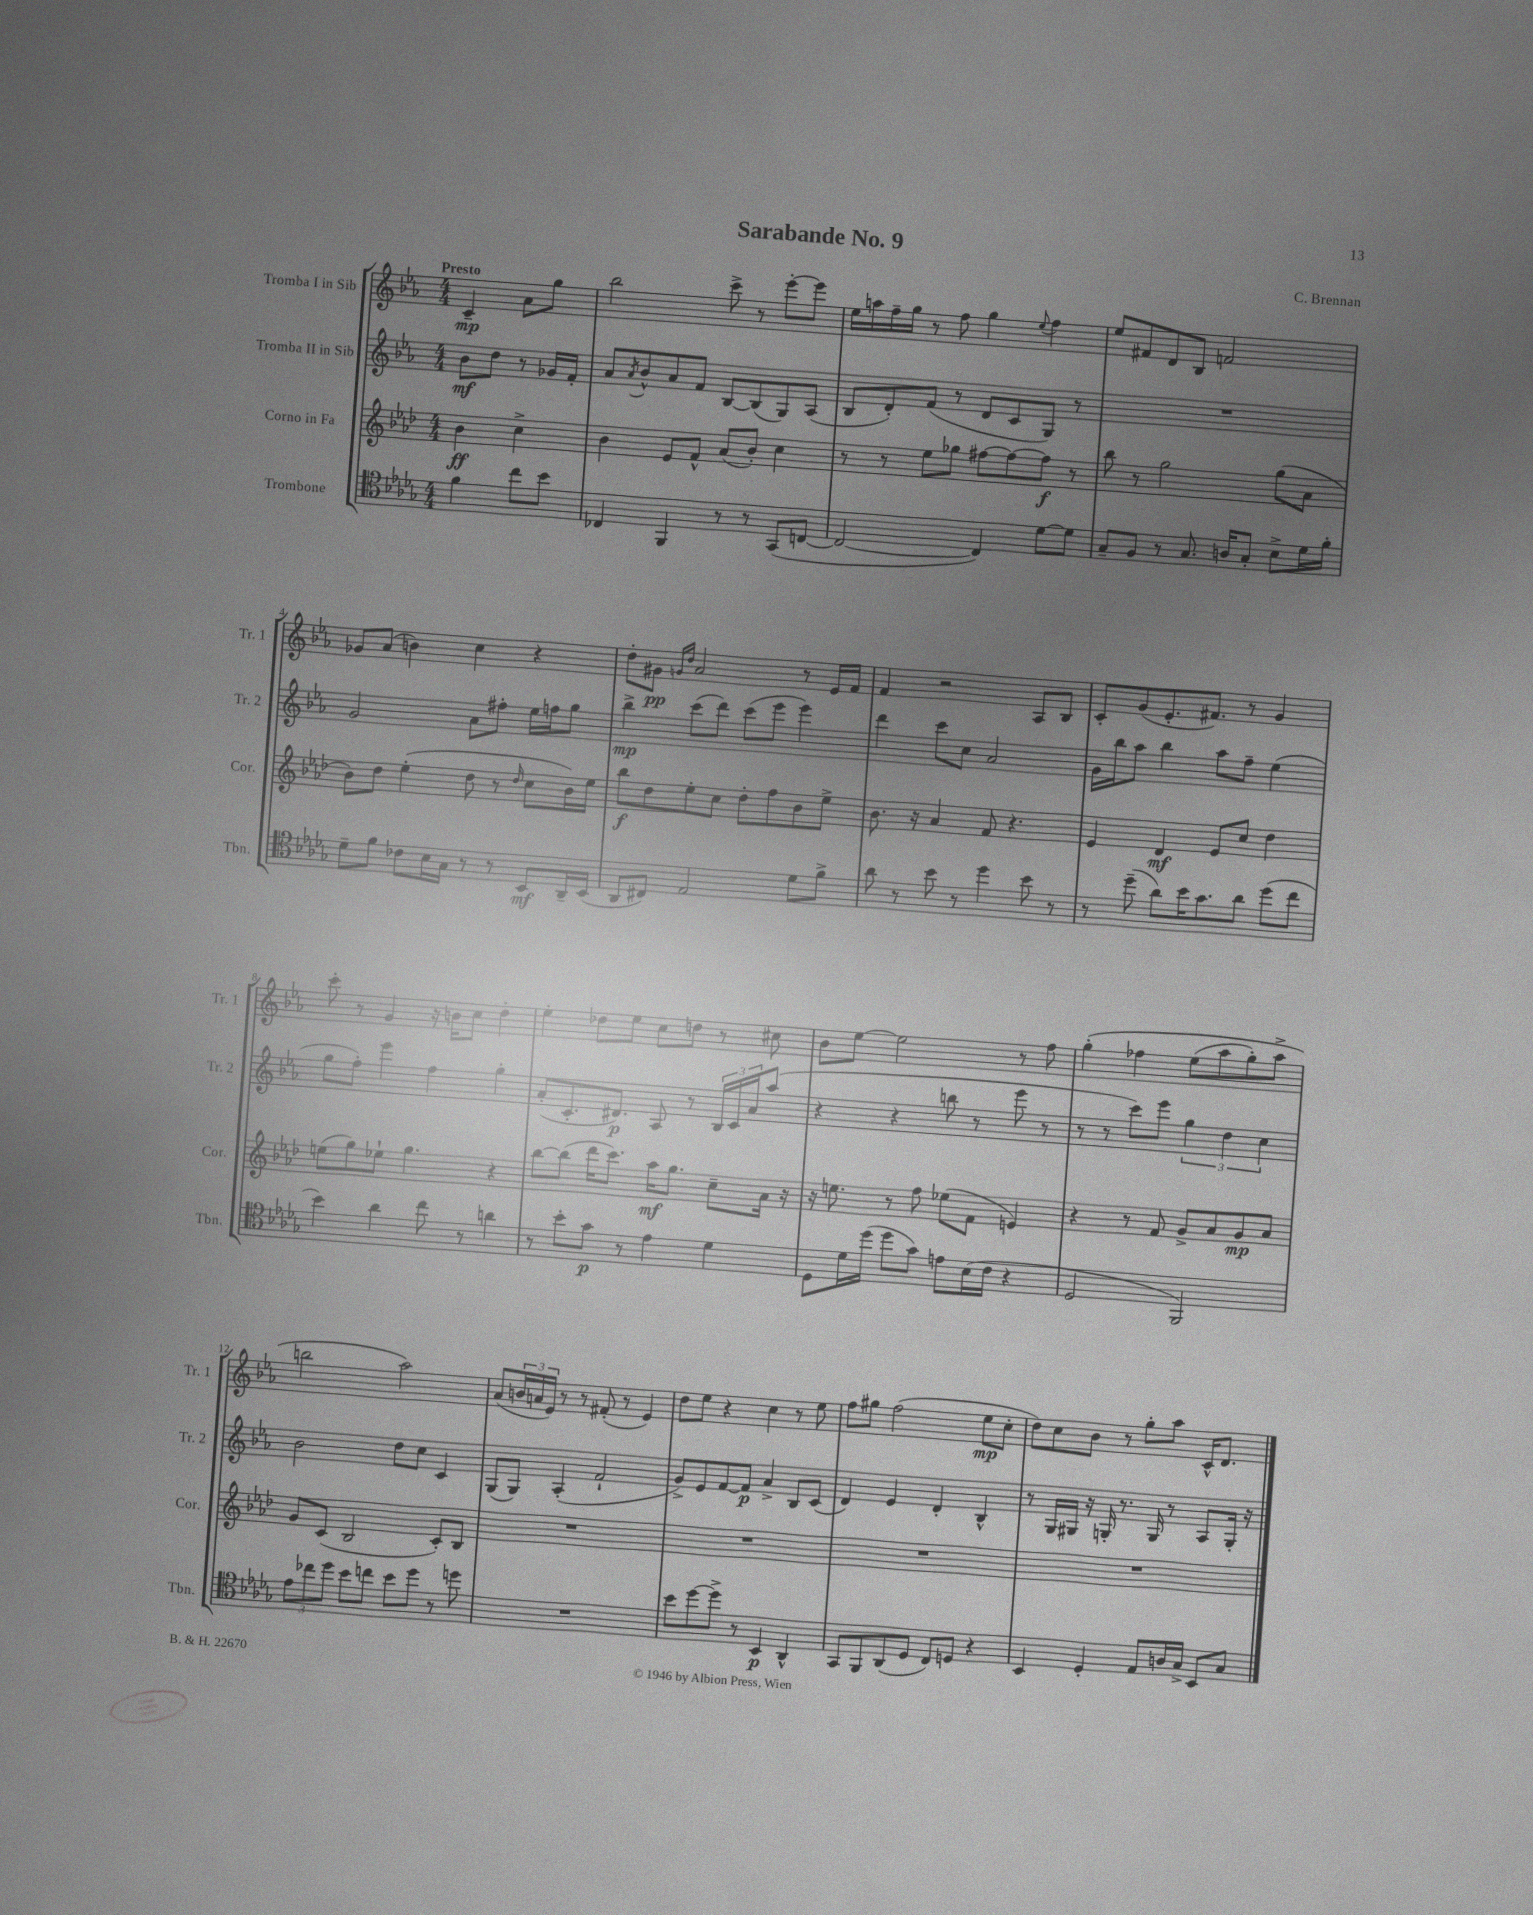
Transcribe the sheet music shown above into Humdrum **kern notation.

**kern	**dynam	**kern	**dynam	**kern	**dynam	**kern	**dynam
*part4	*part4	*part3	*part3	*part2	*part2	*part1	*part1
*staff4	*staff4	*staff3	*staff3	*staff2	*staff2	*staff1	*staff1
*I"Trombone	*	*I"Corno in Fa	*	*I"Tromba II in Sib	*	*I"Tromba I in Sib	*
*I'Tbn.	*	*I'Cor.	*	*I'Tr. 2	*	*I'Tr. 1	*
*clefC4	*	*clefG2	*	*clefG2	*	*clefG2	*
*k[b-e-a-d-g-]	*	*k[b-e-a-d-]	*	*k[b-e-a-]	*	*k[b-e-a-]	*
*M4/4	*	*M4/4	*	*M4/4	*	*M4/4	*
=	=	=	=	=	=	=	=
!	!	!	!	!	!	!LO:TX:a:B:t=Presto	!
4f\	.	4b-\	ff	8b-\L	mf	4c~/	mp
.	.	.	.	8dd\J	.	.	.
8cc\L	.	4cc^\	.	8r	.	8a-\L	.
8b-\J	.	.	.	16g-X/LL	.	8gg\J	.
.	.	.	.	16f'/JJ	.	.	.
=1	=1	=1	=1	=1	=1	=1	=1
4C-X/	.	4b-\	.	8a-/L	.	2bb-\	.
.	.	.	.	8qa-/	.	.	.
.	.	.	.	8b-^^/	.	.	.
4FF/	.	8e-/L	.	8a-/	.	.	.
.	.	8f^^/J	.	8f/J	.	.	.
8r	.	(8a-/L	.	[8B-/L	.	8ccc^\	.
8r	.	8b-'/J)	.	(8B-/]	.	8r	.
(8GG-/L	.	4cc\	.	8G/)	.	[8eee-'\L	.
[8Cn/J	.	.	.	(8A-/J	.	8eee-\J]	.
=2	=2	=2	=2	=2	=2	=2	=2
2C/_	.	8r	.	8B-/L	.	16ee-\LL	.
.	.	.	.	.	.	16aan\	.
.	.	8r	.	8d'/)	.	16ff~\	.
.	.	.	.	.	.	16gg\JJ	.
.	.	8ee-\L	.	(8f/J	.	8r	.
.	.	8gg-X\J	.	8r	.	8ff\	.
4C/])	.	[8ff#X\L	.	8d/L	.	4gg\	.
.	.	8ff#\_	.	8c/	.	.	.
.	.	.	.	.	.	8qqee-/	.
[8d-\L	.	8ff#\J]	f	8G/J)	.	4ff\	.
8d-\J]	.	8r	.	8r	.	.	.
=3	=3	=3	=3	=3	=3	=3	=3
8G-~/L	.	8bb-\	.	1r	.	8ee-/L	.
8F/J	.	8r	.	.	.	8f#X/	.
8r	.	2gg\	.	.	.	8d/	.
8.G-/	.	.	.	.	.	8B-/J	.
.	.	.	.	.	.	2fn/	.
16An/KL	.	.	.	.	.	.	.
8G-'/J	.	.	.	.	.	.	.
8B-^\L	.	(8gg\L	.	.	.	.	.
16d-\L	.	8a-\J	.	.	.	.	.
16f'\JJ	.	.	.	.	.	.	.
!!LO:LB:g=z
=4	=4	=4	=4	=4	=4	=4	=4
8d-~\L	.	8b-\L)	.	2g/	.	8g-X/L	.
8f\J	.	8dd-\J	.	.	.	(8a-/J	.
8c-X\L	.	(4ee-'\	.	.	.	4bn\)	.
16B-\L	.	.	.	.	.	.	.
16G-\JJ	.	.	.	.	.	.	.
8r	.	8dd-\	.	8a-\L	.	4cc\	.
8r	.	8r	.	8ff#X'\J	.	.	.
.	.	16qqdd-/	.	.	.	.	.
8BB-/L	mf	8cc\L	.	16ee-\LL	.	4r	.
.	.	.	.	16ffn\J	.	.	.
16AA-~/L	.	16b-\L)	.	8gg\J	.	.	.
(16BB-/JJ	.	16ee-\JJ	.	.	.	.	.
=5	=5	=5	=5	=5	=5	=5	=5
8AA-/L	.	8bb-\L	f	4bb-^\	mp	8dd'\L	.
8C#X/J)	.	8dd-\	.	.	.	8g#X\J	pp
.	.	.	.	.	.	16qqgn/LL	.
.	.	.	.	.	.	16qqdd/JJ	.
2E-/	.	8ee-'\	.	(8ccc\L	.	2a-/	.
.	.	8cc\J	.	8ddd\J)	.	.	.
.	.	8dd-'\L	.	(8ccc\L	.	.	.
.	.	8ff\	.	8eee-\J	.	.	.
8d-\L	.	8b-\	.	4eee-\)	.	8r	.
8f^\J	.	8ee-^\J	.	.	.	16e-/LL	.
.	.	.	.	.	.	16f/JJ	.
=6	=6	=6	=6	=6	=6	=6	=6
8a-\	.	8.b-\	.	4ddd\	.	4f/	.
8r	.	.	.	.	.	.	.
.	.	16r	.	.	.	.	.
8b-\	.	4a-/	.	8ccc\L	.	2r	.
8r	.	.	.	8cc\J	.	.	.
4dd-\	.	8f/	.	2a-/	.	.	.
.	.	4.r	.	.	.	.	.
8b-\	.	.	.	.	.	8A-/L	.
8r	.	.	.	.	.	8B-/J	.
=7	=7	=7	=7	=7	=7	=7	=7
8r	.	4e-/	.	16g\LL	.	8c'/L	.
.	.	.	.	16bb-\J	.	.	.
(8dd-~\	.	.	.	8aa-\J	.	(8g/	.
8a-\L)	.	4d-/	mf	4bb-\	.	8.e-'/	.
16b-\K	.	.	.	.	.	.	.
8.g-\	.	.	.	.	.	8.f#X/J)	.
.	.	8e-/L	.	8aa-\L	.	.	.
8a-\J	.	8cc/J	.	8ff~\J	.	8r	.
(8dd-\L	.	4dd-\	.	(4ee-\	.	4g/	.
8cc\J	.	.	.	.	.	.	.
!!LO:LB:g=z
=8	=8	=8	=8	=8	=8	=8	=8
4b-\)	.	(8een\L	.	8gg\L	.	8ccc'\	.
.	.	8gg\)	.	8ff'\J)	.	8r	.
4a-\	.	8ee-X`\J	.	4eee-\	.	4g/	.
.	.	4.gg\	.	.	.	.	.
8cc\	.	.	.	4ff\	.	16r	.
.	.	.	.	.	.	16bn\KL	.
8r	.	.	.	.	.	8cc\J	.
4an\	.	4r	.	4gg'\	.	4dd'\	.
=9	=9	=9	=9	=9	=9	=9	=9
8r	.	[8bb-\L	.	(8a-'/L	.	4ee-'\	.
8b-'\L	.	(8bb-\J]	.	8.c'/	.	.	.
8g-\J	p	16ddd-\KL	.	.	.	8dd-X\L	.
.	.	8.ccc\J)	.	8.d#X/J)	p	.	.
8r	.	.	.	.	.	8ee-\J	.
4e-\	.	16aa-\KL	mf	8A-/	.	8cc\L	.
.	.	8.gg\J	.	.	.	.	.
.	.	.	.	8r	.	8ddn\J	.
4d-\	.	8cc~\L	.	24B-/LL	.	8r	.
.	.	.	.	24c/	.	.	.
.	.	.	.	24a-/J	.	.	.
.	.	16a-\Jk	.	(8aa-/J	.	8cc#X\	.
.	.	16r	.	.	.	.	.
=10	=10	=10	=10	=10	=10	=10	=10
8D-\L	.	16r	.	4r	.	8b-\L	.
.	.	8.een\	.	.	.	.	.
16d-\L	.	.	.	.	.	[8ee-\J	.
(16dd-\JJ	.	.	.	.	.	.	.
8dd-\L	.	8r	.	4r	.	2ee-\]	.
8g-\J)	.	8ff\	.	.	.	.	.
8en\L	.	(8ee-X\L	.	8bbn\	.	.	.
(16B-\L	.	8f\J	.	8r	.	.	.
16c\JJ	.	.	.	.	.	.	.
4r	.	4en/)	.	8eee-\	.	8r	.
.	.	.	.	8r	.	8ff\	.
=11	=11	=11	=11	=11	=11	=11	=11
2D-/	.	4r	.	8r	.	(4gg'\	.
.	.	.	.	8r	.	.	.
.	.	8r	.	8ccc\L)	.	4ff-X\	.
.	.	8f/	.	8eee-\J	.	.	.
2FF/)	.	8g^/L	.	6gg\	.	(8ee-\L	.
.	.	8a-/	.	.	.	8aa-\	.
.	.	.	.	6dd\	.	.	.
.	.	8g/	mp	.	.	8gg'\)	.
.	.	.	.	6cc\	.	.	.
.	.	8a-/J	.	.	.	8aa-^\J	.
!!LO:LB:g=z
=12	=12	=12	=12	=12	=12	=12	=12
12e-\L	.	8g/L	.	2b-\	.	2bbn\	.
12cc-X\	.	.	.	.	.	.	.
.	.	(8c/J	.	.	.	.	.
12dd-\J	.	.	.	.	.	.	.
8b-\L	.	2B-/	.	.	.	.	.
8ccn\J	.	.	.	.	.	.	.
8b-\L	.	.	.	8dd\L	.	2aa-\)	.
8dd-\J	.	.	.	8cc\J	.	.	.
8r	.	8c'/L)	.	4c/	.	.	.
8ddn\	.	8B-/J	.	.	.	.	.
=13	=13	=13	=13	=13	=13	=13	=13
1r	.	1r	.	(8G/L	.	(8a-/L	.
.	.	.	.	8G/J)	.	24bn/L	.
.	.	.	.	.	.	24an/	.
.	.	.	.	.	.	24e-/JJ)	.
.	.	.	.	(4A-'/	.	8r	.
.	.	.	.	.	.	8r	.
.	.	.	.	2f`/	.	(8f#X'/	.
.	.	.	.	.	.	8r	.
.	.	.	.	.	.	4e-/)	.
=14	=14	=14	=14	=14	=14	=14	=14
8b-\L	.	1r	.	8g^/L)	.	8dd\L	.
[8dd-\	.	.	.	8e-/	.	8ee-\J	.
8dd-^\J]	.	.	.	[8f/	.	4r	.
8r	.	.	.	8f/J]	p	.	.
4BB-/	p	.	.	4a-^/	.	4cc\	.
4AA-^^/	.	.	.	8B-/L	.	8r	.
.	.	.	.	(8c/J	.	8ee-\	.
=15	=15	=15	=15	=15	=15	=15	=15
8GG-/L	.	1r	.	4d/)	.	8ff\L	.
8FF/	.	.	.	.	.	8gg#X\J	.
(8AA-/	.	.	.	4e-/	.	(2ff\	.
8D-/J	.	.	.	.	.	.	.
8C/L)	.	.	.	4d'/	.	.	.
8Dn/J	.	.	.	.	.	.	.
4r	.	.	.	4B-^^/	.	8ee-\L	mp
.	.	.	.	.	.	8cc'\J	.
=16	=16	=16	=16	=16	=16	=16	=16
4BB-/	.	1r	.	8r	.	8dd\L)	.
.	.	.	.	16G/LL	.	8cc\	.
.	.	.	.	16G#X/JJ	.	.	.
4D-'/	.	.	.	16r	.	8b-\J	.
.	.	.	.	16Gn'/	.	.	.
.	.	.	.	8.r	.	8r	.
8E-/L	.	.	.	.	.	8gg'\L	.
.	.	.	.	16G/	.	.	.
16An/L	.	.	.	8r	.	8aa-\J	.
16G-^/JJ	.	.	.	.	.	.	.
8BB-/L	.	.	.	8A-/L	.	16c^^/KL	.
.	.	.	.	.	.	8.d/J	.
8G-/J	.	.	.	16G'/Jk	.	.	.
.	.	.	.	16r	.	.	.
==	==	==	==	==	==	==	==
*-	*-	*-	*-	*-	*-	*-	*-
